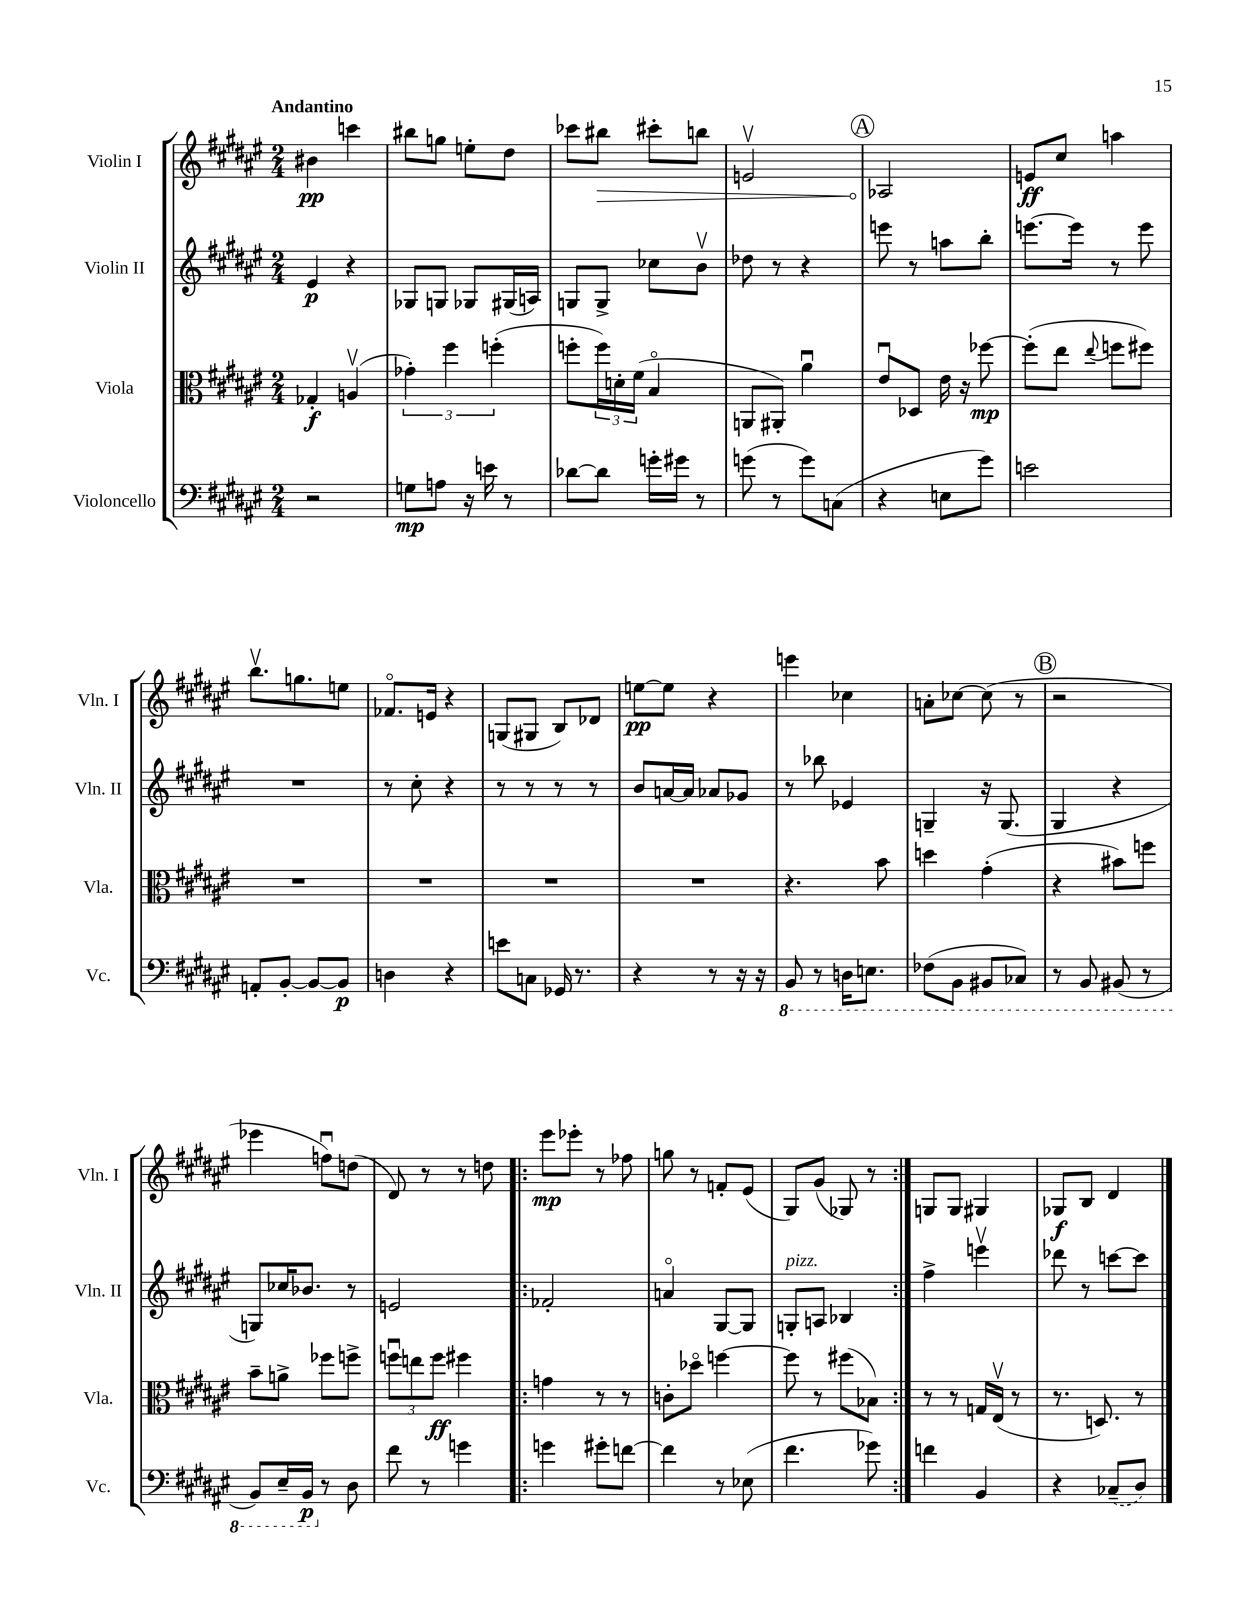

**kern	**dynam	**kern	**dynam	**kern	**dynam	**kern	**dynam
*part4	*part4	*part3	*part3	*part2	*part2	*part1	*part1
*staff4	*staff4	*staff3	*staff3	*staff2	*staff2	*staff1	*staff1
*I"Violoncello	*	*I"Viola	*	*I"Violin II	*	*I"Violin I	*
*I'Vc.	*	*I'Vla.	*	*I'Vln. II	*	*I'Vln. I	*
*clefF4	*	*clefC3	*	*clefG2	*	*clefG2	*
*k[f#c#g#d#a#e#]	*	*k[f#c#g#d#a#e#]	*	*k[f#c#g#d#a#e#]	*	*k[f#c#g#d#a#e#]	*
*M2/4	*	*M2/4	*	*M2/4	*	*M2/4	*
=1	=1	=1	=1	=1	=1	=1	=1
!	!	!	!	!	!	!LO:TX:a:B:t=Andantino	!
2r	.	4G-X'/	f	4e#/	p	4b#X\	pp
.	.	(4Anv/	.	4r	.	4cccn\	.
=2	=2	=2	=2	=2	=2	=2	=2
8Gn\L	mp	6g-X'\)	.	8G-X/L	.	8bb#X\L	.
8An\J	.	.	.	8Gn/J	.	8ggn\J	.
.	.	6ff#\	.	.	.	.	.
16r	.	.	.	8G-X/L	.	8een'\L	.
16en\	.	.	.	.	.	.	.
.	.	(6ffn'\	.	.	.	.	.
8r	.	.	.	(16G#X/L	.	8dd#\J	.
.	.	.	.	16An/JJ)	.	.	.
=3	=3	=3	=3	=3	=3	=3	=3
[8d-X\L	.	8ffn'\L	.	8Gn/L	.	8ccc-X\L	.
!	!	!	!	!	!	!	!LO:HP:b
8d-\J]	.	24ff\L)	.	8G^/J	.	8bb#X\J	>
.	.	24dn'\	.	.	.	.	.
.	.	(24f#\JJ	.	.	.	.	.
16gn'\LL	.	4B/	.	8cc-X\L	.	8ccc#X'\L	.
16g#X\JJ	.	.	.	.	.	.	.
8r	.	.	.	8bv\J	.	8bbn\J	.
=4	=4	=4	=4	=4	=4	=4	=4
(8gn\	.	8AAn/L	.	8dd-X\	.	2env/	.
8r	.	8AA#X'/J)	.	8r	.	.	.
8g\L)	.	4a#u\	.	4r	.	.	.
(8Cn\J	.	.	.	.	.	.	.
!!LO:REH:place=s1:t=A
=5	=5	=5	=5	=5	=5	=5	=5
4r	.	8e#u/L	.	8eeen\	.	2A-X/	.
.	.	8D-X/J	.	8r	.	.	.
8En\L	.	16e#\	.	8aan\L	.	.	.
.	.	16r	.	.	.	.	.
8g#\J)	.	[8ff-X\	mp	8bb'\J	.	.	.
.	.	.	.	.	.	.	]
=6	=6	=6	=6	=6	=6	=6	=6
2en\	.	(8ff-'\L]	.	[8.eeen\L	.	8en/L	ff
.	.	8ee#\J	.	.	.	8cc#/J	.
.	.	.	.	16eee\Jk]	.	.	.
.	.	8qqee#/	.	.	.	.	.
.	.	8ffn\L	.	8r	.	4aan\	.
.	.	8ff#X\J)	.	8eee\	.	.	.
!!LO:LB:g=z
=7	=7	=7	=7	=7	=7	=7	=7
8AAn'/L	.	2r	.	2r	.	8.bbv\L	.
[8BB'/J	.	.	.	.	.	.	.
.	.	.	.	.	.	8.ggn\	.
8BB/L_	.	.	.	.	.	.	.
8BB/J]	p	.	.	.	.	8een\J	.
=8	=8	=8	=8	=8	=8	=8	=8
4Dn\	.	2r	.	8r	.	8.f-X/L	.
.	.	.	.	8cc#'\	.	.	.
.	.	.	.	.	.	16en/Jk	.
4r	.	.	.	4r	.	4r	.
=9	=9	=9	=9	=9	=9	=9	=9
8en\L	.	2r	.	8r	.	(8Gn/L	.
8Cn\J	.	.	.	8r	.	8G#X/J	.
16GG-X/	.	.	.	8r	.	8B/L)	.
8.r	.	.	.	.	.	.	.
.	.	.	.	8r	.	8d-X/J	.
=10	=10	=10	=10	=10	=10	=10	=10
4r	.	2r	.	8b/L	.	[8een\L	pp
.	.	.	.	[16an/L	.	8ee\J]	.
.	.	.	.	16a/JJ]	.	.	.
8r	.	.	.	8a-X/L	.	4r	.
16r	.	.	.	8g-X/J	.	.	.
16r	.	.	.	.	.	.	.
=11	=11	=11	=11	=11	=11	=11	=11
*8ba	*	*	*	*	*	*	*
8BBB/	.	4.r	.	8r	.	4eeen\	.
8r	.	.	.	8bb-X\	.	.	.
16DDn\KL	.	.	.	4e-X/	.	4cc-X\	.
8.EEn\J	.	.	.	.	.	.	.
.	.	8b\	.	.	.	.	.
=12	=12	=12	=12	=12	=12	=12	=12
(8FF-X\L	.	4ddn\	.	4Gn~/	.	8an'\L	.
8BBB\J	.	.	.	.	.	[8cc-X\J	.
8BBB#X/L	.	(4g#'\	.	16r	.	(8cc-\]	.
.	.	.	.	(8.G/	.	.	.
8CC-X/J)	.	.	.	.	.	8r	.
!!LO:REH:place=s1:t=B
=13	=13	=13	=13	=13	=13	=13	=13
8r	.	4r	.	4G#/	.	2r	.
8BBB/	.	.	.	.	.	.	.
(8BBB#X/	.	8b#X\L)	.	4r	.	.	.
8r	.	8ffn\J	.	.	.	.	.
!!LO:LB:g=z
=14	=14	=14	=14	=14	=14	=14	=14
8BBB/L)	.	8b~\L	.	8Gn/L)	.	4eee-X\	.
16EE#~/L	.	8an^\J	.	16cc-X/K	.	.	.
16BBB/JJ	p	.	.	8.b-X/J	.	.	.
*X8ba	*	*	*	*	*	*	*
8r	.	8ff-X\L	.	.	.	8ffnu\L)	.
8D#\	.	8ffn^\J	.	8r	.	(8ddn\J	.
=15	=15	=15	=15	=15	=15	=15	=15
8f#\	.	12ffnu\L	.	2en/	.	8d#/)	.
.	.	12een\	.	.	.	.	.
8r	.	.	.	.	.	8r	.
.	.	12ff\J	ff	.	.	.	.
4gn\	.	4ff#X\	.	.	.	8r	.
.	.	.	.	.	.	8ddn\	.
=16!|:	=16!|:	=16!|:	=16!|:	=16!|:	=16!|:	=16!|:	=16!|:
4gn\	.	4gn\	.	2f-X'/	.	8eee#\L	mp
.	.	.	.	.	.	8eee-X'\J	.
8g#X'\L	.	8r	.	.	.	8r	.
[8fn\J	.	8r	.	.	.	8ff-X\	.
=17	=17	=17	=17	=17	=17	=17	=17
4f\]	.	8cn'\L	.	4an/	.	8ggn\	.
.	.	8dd-X\J	.	.	.	8r	.
8r	.	[4ffn\	.	[8G#/L	.	8fn'/L	.
(8E-X\	.	.	.	8G#/J]	.	(8e#/J	.
=18	=18	=18	=18	=18	=18	=18	=18
!	!	!	!	!LO:TX:a:i:t=pizz.	!	!	!
4.f#\	.	8ff\]	.	8Gn'/L	.	8G#/L)	.
.	.	8r	.	8An/J	.	(8g#/J	.
.	.	(8ff#X\L	.	4B-X/	.	8G-X/)	.
8g-X\)	.	8B-X\J)	.	.	.	8r	.
=19:|!	=19:|!	=19:|!	=19:|!	=19:|!	=19:|!	=19:|!	=19:|!
4fn\	.	8r	.	4ff#^\	.	8Gn/L	.
.	.	8r	.	.	.	8G/J	.
4BB/	.	16Gn/LL	.	4eeenv\	.	4G#X/	.
.	.	(16E#v/JJ	.	.	.	.	.
.	.	8r	.	.	.	.	.
=20	=20	=20	=20	=20	=20	=20	=20
4r	.	8.r	.	8ddd-X\	.	8G-X/L	f
.	.	.	.	8r	.	8B/J	.
.	.	8.Dn/)	.	.	.	.	.
(8C-X~/L	.	.	.	[8cccn\L	.	4d#/	.
8D#/J)	.	8r	.	8ccc\J]	.	.	.
==	==	==	==	==	==	==	==
*-	*-	*-	*-	*-	*-	*-	*-
